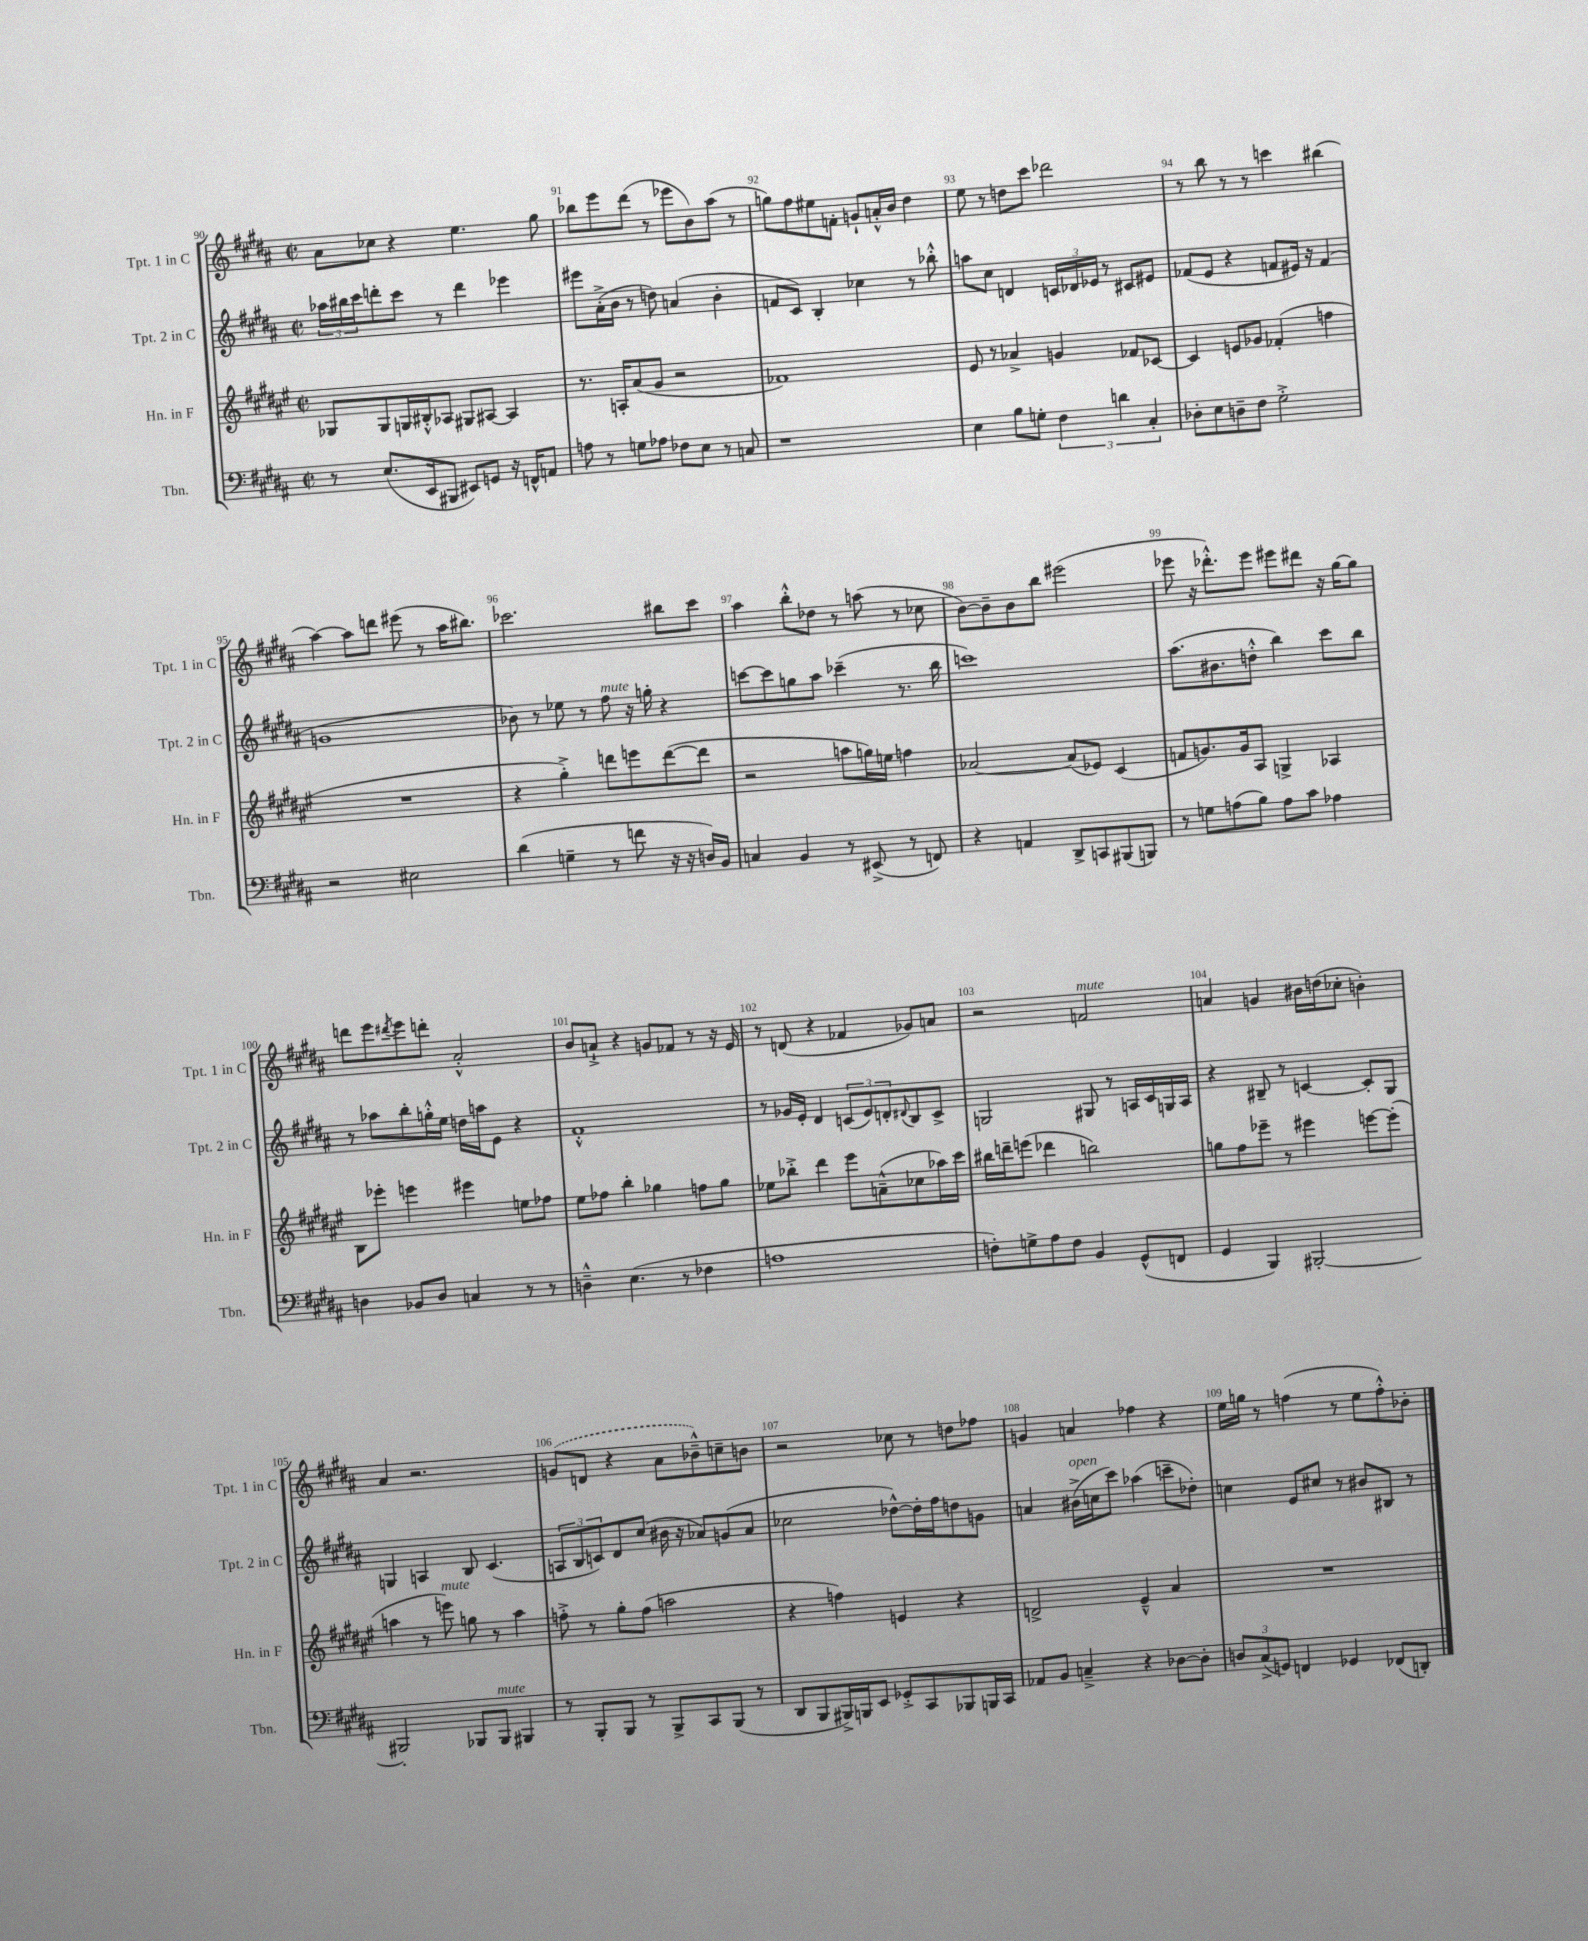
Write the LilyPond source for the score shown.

<<
\new StaffGroup <<
\new Staff = "s0" \with { instrumentName = "Tpt. 1 in C" shortInstrumentName = "Tpt. 1 in C" } {
    \clef treble \key b \major \defaultTimeSignature \time 2/2
    ais'8 ces''8 r4 e''4. gis''8 |
    bes''8 e'''8 dis'''8( r8 ees'''8 b'8) ais''8( r8 |
    g''8) fis''8 eis''8 f'8-. g'8-! a'16-.-^ b'16 dis''4 |
    e''8 r8 d''8 cis'''8 des'''2 |
    r8 b''8 r8 r8 c'''4 bis''4( |
    ais''4~) ais''8 d'''8 eis'''8( r8 ais''16 bis''8.) |
    ces'''2. bis''8 ces'''8 |
    ais''4 b''8-.-^ des''8 r8 a''8( r8 ces''8 |
    b'8~) b'8-- b'8 b''8 eis'''2( |
    ees'''8 r16 des'''8.-.-^) ees'''8 eis'''8 dis'''8 r16 gis''16~ gis''8 |
    d'''8 e'''8 \acciaccatura { dis'''8 } e'''8 d'''8-. ais'2-.-^ |
    b'8 a'8-!-> r4 g'8 fes'8 r8 r16 e'16 |
    r8 d'8( r4 fes'4 ges'8) a'8 |
    r2 f'2^\markup { \italic "mute" } |
    a'4 g'4 bis'16 d''16( ces''8-. b'4-.) |
    ais'4 r2. |
    \once \slurDashed g'8( d'8 r4 ais'8 bes'8---^) c''8-- b'8 |
    r2 ces''8 r8 d''8 fes''8 |
    g'4 a'4 fes''4 r4 |
    e''16 g''16 r8 f''4( r8 e''8 f''8-.-^) bes'8-. \bar "|." |
}
\new Staff = "s1" \with { instrumentName = "Tpt. 2 in C" shortInstrumentName = "Tpt. 2 in C" } {
    \clef treble \key b \major \defaultTimeSignature \time 2/2
    \tuplet 3/2 { aes''16 bis''16 cis'''16 } d'''8-. cis'''8 r8 d'''4 ees'''4 |
    eis'''8 ais'16-.->( b'16 r8 d''8) a'4( b'4-. |
    f'8 cis'8) b4-. ces''4 r8 bes''8-.-^ |
    a''8 cis''8 d'4 \tuplet 3/2 { c'16 des'16 ees'16 } r8 cis'8 eis'8 |
    fes'8( e'8 r4 f'8 eis'16) r16 f'4( |
    g'1 |
    bes'8) r8 ees''8 r8 fis''8^\markup { \italic "mute" } r16 g''16-. r4 |
    c'''8~ c'''8 g''8 ais''8 ces'''4--( r8. b''16 |
    c'''1) |
    ais''8.( bis'8. d''8-.-^ b''4) cis'''8 b''8 |
    r8 aes''8 b''8-. g''16-.-^ e''16 d''16 a''16 e'8 r4 |
    fis'1-.-^ |
    r8 ges'16 e'16-. dis'4 \tuplet 3/2 { c'8( e'8) d'8-. } \appoggiatura { dis'8 } b8 c'8-> |
    g2 gis8 r8 a16 cis'16 g16 a16 |
    r4 bis8-- r8 c'4~ c'8-. gis8 |
    g4 a4 b8 cis'4.( |
    \tuplet 3/2 { a8 b8 c'8) } dis'8 cis''8( bis'16 r16 aes'8) g'8( aes'8 |
    ces''2 des''8~-^) des''16-. fis''16 d''8 g'8 |
    a'4 bis'16->^\markup { \italic "open" }( c''16 cis'''8) aes''4( c'''8-- des''8-.) |
    c''4 e'8 cis''8 r8 bis'8 bis8 r8 \bar "|." |
}
\new Staff = "s2" \with { instrumentName = "Hn. in F" shortInstrumentName = "Hn. in F" } {
    \clef treble \key fis \major \defaultTimeSignature \time 2/2
    ges8 ges8 g16 bis16-.-^ aes8 gis8 ais8~ ais4 |
    r8. a16-. ais'8( gis'8 r2 |
    fes'1) |
    eis'8 r8 aes'4-> g'4 fes'8 ces'8~ |
    ces'4 e'8 ges'8 fes'4-.( f''4 |
    R1 |
    r4 gis''4-.->) d'''8 e'''8 d'''8~( d'''8 |
    r2 a''8 g''16) e''16 f''4 |
    aes'2~ aes'8( ees'8) cis'4( |
    f'8 g'8.) g'16 ais8 g4-> aes4 |
    b8 ees'''8-. e'''4 eis'''4 e''8 fes''8 |
    eis''8 fes''8 b''4-. ges''4 f''8 ges''8 |
    ees''8 bes''8-.-> dis'''4 eis'''8 a'8---^( ces''8 aes''16) cis'''16 |
    bis''16 d'''16-- e'''8( des'''4 b''2) |
    g''8 fis''8 ees'''8-- r8 eis'''4 e'''8~ e'''8-.( |
    a''4 r8 e'''8^\markup { \italic "mute" }) g''8 r8 a''4 |
    f''8-.-> r8 gis''8-. f''8( a''2 |
    r4 f''4) e'4 r4 |
    d'2-> eis'4---^ ais'4 |
    R1 \bar "|." |
}
\new Staff = "s3" \with { instrumentName = "Tbn." shortInstrumentName = "Tbn." } {
    \clef bass \key b \major \defaultTimeSignature \time 2/2
    r8 e8.( e,16 bis,,8 eis,8) g,8 r16 f,16-^ a,8 |
    a8 r8 g8 aes8 fes8 e8 r8 c8 |
    r1 |
    e4 b8 g8-. \tuplet 3/2 { fis4 d'4 cis4-. } |
    des8-. e8 d8-- fis8 gis2-.-> |
    r2 eis2 |
    dis'4( g4-- r8 f'8 r16 r16 d16) b,16 |
    c4 b,4 r8 eis,8->( r8 f,8) |
    r4 a,4 dis,8-> c,8 bis,,8( b,,8) |
    r8 g8 a8( b8) a8 cis'8 aes4 |
    d4 bes,8 d8 c4 r8 r8 |
    d4---^ e4.( r8 fes4 |
    a1 |
    f8-.) g8-> ais8 f8 b,4 gis,8-^( f,8 |
    gis,4 b,,4) bis,,2~-. |
    bis,,2-. bes,,8 bes,,8^\markup { \italic "mute" } bis,,4 |
    r8 b,,8-. b,,8 r8 b,,8-> cis,8 b,,8( r8 |
    dis,8 b,,8 bis,,16->) b,,16 e,8 ges,8-.-> cis,8 bes,,8 b,,16 cis,16 |
    aes,8 b,8 c4---> r4 des8~ des8-. |
    \tuplet 3/2 { d8 cis8->( g,8) } f,4 ges,4 fes,8( d,8-.) \bar "|." |
}
>>
>>
\layout { \context { \Score currentBarNumber = #90 \override BarNumber.break-visibility = ##(#f #t #t) barNumberVisibility = #all-bar-numbers-visible } }
